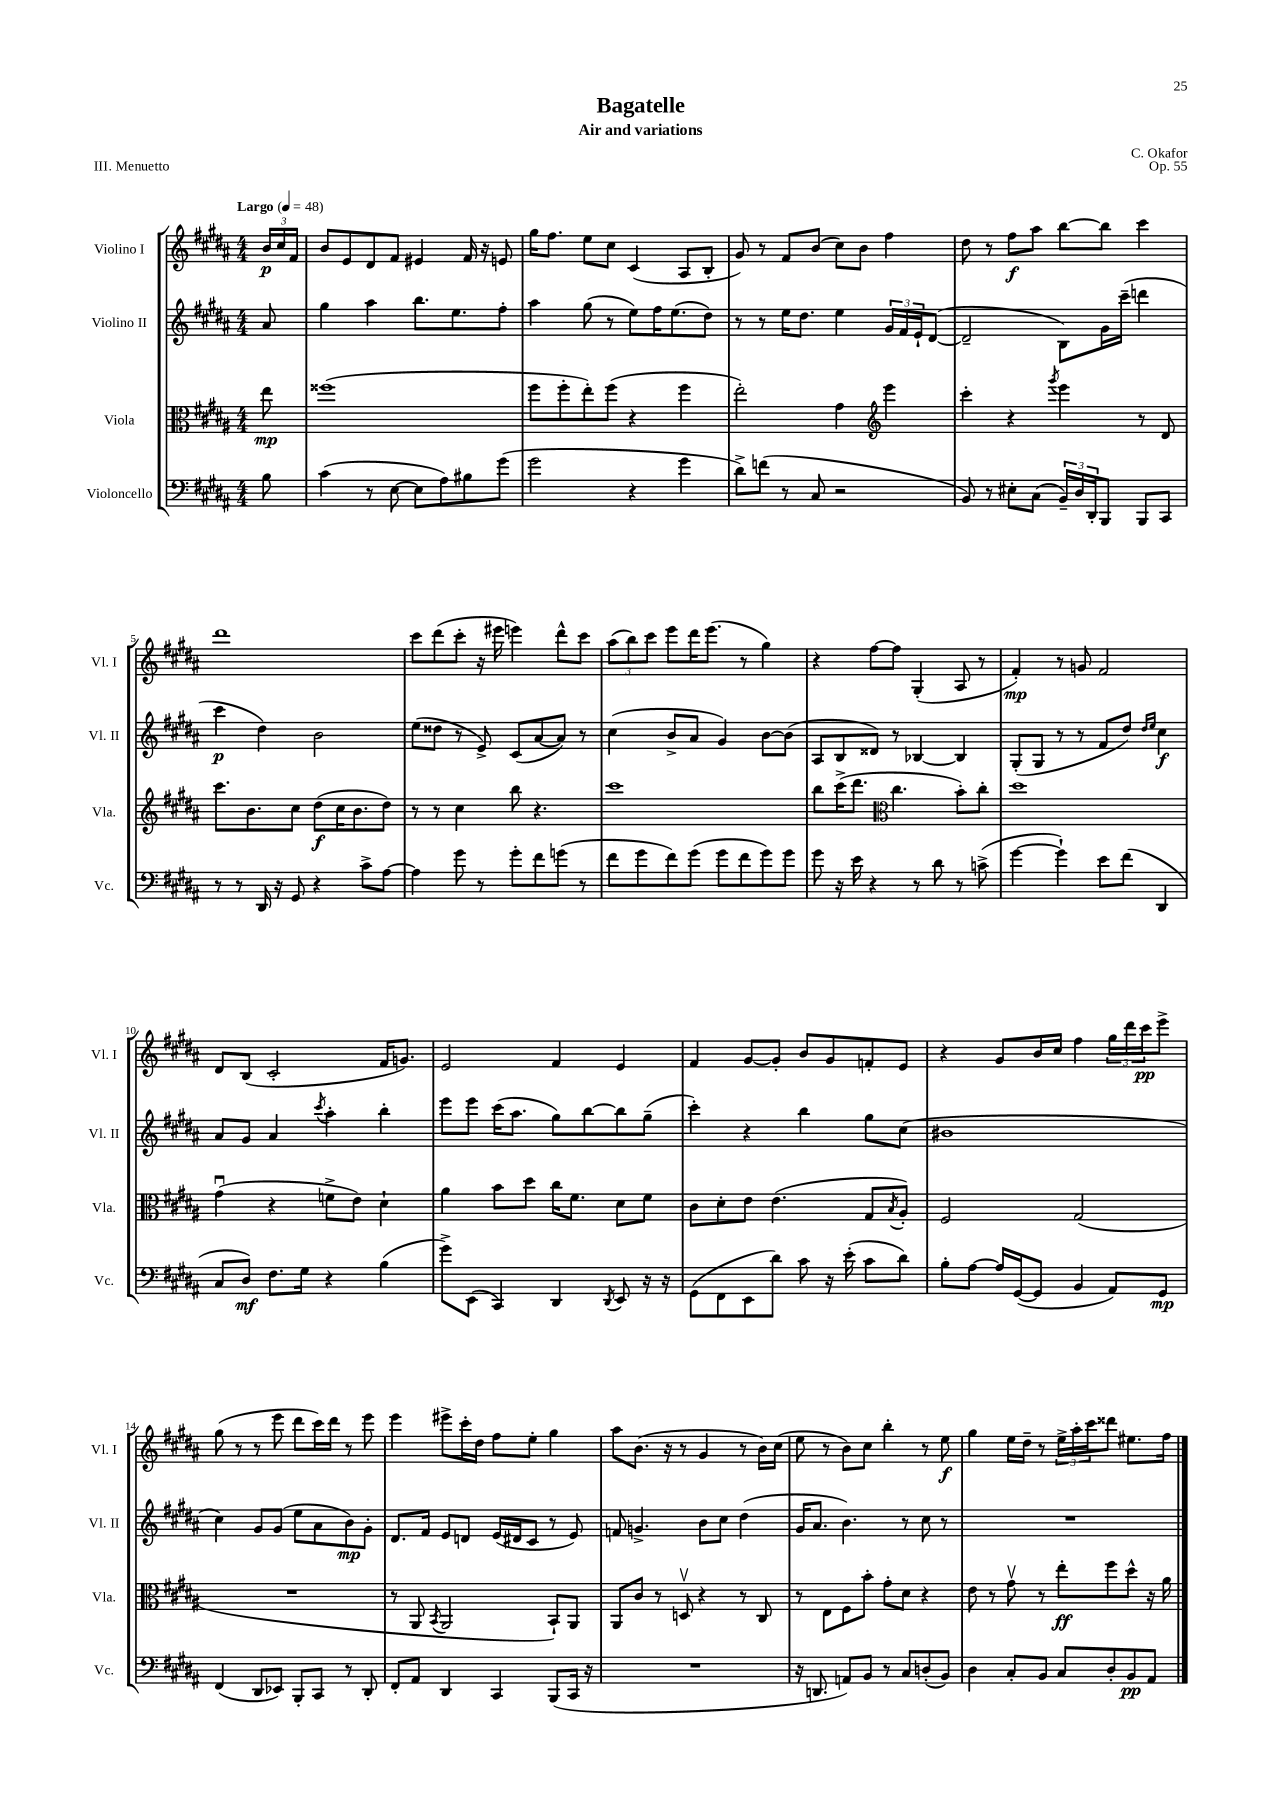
\header { title = "Bagatelle" composer = "C. Okafor" subtitle = "Air and variations" opus = "Op. 55" piece = "III. Menuetto" }
<<
\new StaffGroup <<
\new Staff = "s0" \with { instrumentName = "Violino I" shortInstrumentName = "Vl. I" } {
    \clef treble \key b \major \numericTimeSignature \time 4/4 \partial 8 \tempo "Largo" 4 = 48
    \tuplet 3/2 { b'16\p cis''16 fis'16 } |
    b'8 e'8 dis'8 fis'8 eis'4 fis'16 r16 e'8 |
    gis''16 fis''8. e''8 cis''8 cis'4( ais8 b8-. |
    gis'8) r8 fis'8 b'8( cis''8) b'8 fis''4 |
    dis''8 r8 fis''8\f ais''8 b''8~ b''8 cis'''4 |
    dis'''1 |
    cis'''8 dis'''8( cis'''8-. r16 eis'''16 e'''4) dis'''8-^ cis'''8 |
    \tuplet 3/2 { ais''8( b''8) cis'''8 } e'''8 dis'''16 e'''8.( r8 gis''4) |
    r4 fis''8~ fis''8 gis4-.( ais8 r8 |
    fis'4-.\mp) r8 g'8 fis'2 |
    dis'8 b8( cis'2-. fis'16 g'8.) |
    e'2 fis'4 e'4 |
    fis'4 gis'8~ gis'8-. b'8 gis'8 f'8-. e'8 |
    r4 gis'8 b'16 cis''16 fis''4 \tuplet 3/2 { gis''16 dis'''16 cis'''16\pp } e'''8-> |
    gis''8( r8 r8 e'''8 dis'''8 cis'''16) dis'''16 r8 e'''8 |
    e'''4 eis'''8-> cis'''16-. dis''16 fis''8 e''8-. gis''4 |
    ais''8 b'8.( r16 r8 gis'4 r8 b'16) cis''16( |
    e''8 r8 b'8) cis''8 b''4-. r8 e''8\f |
    gis''4 e''16 dis''16-- r8 \tuplet 3/2 { e''16-> ais''16-. cis'''16 } disis'''8 eis''8. fis''16 \bar "|." |
}
\new Staff = "s1" \with { instrumentName = "Violino II" shortInstrumentName = "Vl. II" } {
    \clef treble \key b \major \numericTimeSignature \time 4/4 \partial 8
    ais'8 |
    gis''4 ais''4 b''8. e''8. fis''8-. |
    ais''4 gis''8( r8 e''8) fis''16 e''8.( dis''8) |
    r8 r8 e''16 dis''8. e''4 \tuplet 3/2 { gis'16 fis'16 e'16-! } dis'8~( |
    dis'2-- b8) gis'16 cis'''16--( d'''4 |
    cis'''4\p dis''4) b'2 |
    e''8( disis''8 r8 e'8->) cis'8( ais'8~ ais'8) r8 |
    cis''4( b'8-> ais'8 gis'4) b'8~ b'8( |
    ais8 b8 disis'8) r8 bes4~ bes4 |
    gis8-.( gis8 r8 r8 fis'8 dis''8) \grace { dis''16 e''16 } cis''4\f |
    ais'8 gis'8 ais'4 \acciaccatura { cis'''8 } ais''4-. b''4-. |
    e'''8 e'''8 cis'''16( ais''8. gis''8) b''8~ b''8 gis''8--( |
    cis'''4-.) r4 b''4 gis''8 cis''8( |
    bis'1 |
    cis''4) gis'8 gis'8( e''8 ais'8 b'8\mp) gis'8-. |
    dis'8. fis'16 e'8 d'8 e'16( dis'16 cis'8 r8 e'8) |
    f'8 g'4.-> b'8 cis''8 dis''4( |
    gis'16 ais'8. b'4.) r8 cis''8 r8 |
    R1 \bar "|." |
}
\new Staff = "s2" \with { instrumentName = "Viola" shortInstrumentName = "Vla." } {
    \clef alto \key b \major \numericTimeSignature \time 4/4 \partial 8
    e''8\mp |
    fisis''1( |
    fis''8 fis''8-. e''8-.) fis''8( r4 fis''4 |
    e''2-.) gis'4 \clef treble e'''4 |
    cis'''4-. r4 \acciaccatura { gis'''8 } e'''4 r8 dis'8 |
    cis'''8. b'8. cis''8 dis''8\f( cis''16 b'8. dis''8) |
    r8 r8 cis''4 b''8 r4. |
    cis'''1 |
    b''8 cis'''16->( dis'''8. \clef alto cis''4. b'8-.) cis''8-. |
    dis''1 |
    gis'4\downbow( r4 f'8-> e'8) dis'4-! |
    ais'4 b'8 dis''8 cis''16 fis'8. dis'8 fis'8 |
    cis'8 dis'8-. e'8 e'4.( gis8 \acciaccatura { b8 } ais8-.) |
    fis2 gis2( |
    R1 |
    r8 ais,8 \acciaccatura { b,8 } ais,2 b,8-!) ais,8 |
    ais,8 cis'8 r8 d8\upbow r4 r8 cis8 |
    r8 e8 fis8 b'8-. gis'8-. dis'8 r4 |
    e'8 r8 gis'8\upbow r8 e''8-.\ff fis''8 dis''8-^ r16 ais'16 \bar "|." |
}
\new Staff = "s3" \with { instrumentName = "Violoncello" shortInstrumentName = "Vc." } {
    \clef bass \key b \major \numericTimeSignature \time 4/4 \partial 8
    b8 |
    cis'4( r8 e8~ e8 ais8) bis8 gis'8( |
    gis'2 r4 gis'4 |
    dis'8->) f'8( r8 cis8 r2 |
    b,8) r8 eis8-. cis8( \tuplet 3/2 { b,16--) dis16 dis,16-. } b,,8 b,,8 cis,8 |
    r8 r8 dis,16 r16 gis,8 r4 cis'8-> ais8~ |
    ais4 gis'8 r8 gis'8-. fis'8 g'8( r8 |
    fis'8 gis'8 fis'8) gis'8( gis'8 fis'8 gis'8) gis'8 |
    gis'8 r16 e'16 r4 r8 dis'8 r8 c'8->( |
    gis'4~ gis'4-!) e'8 fis'8( dis,4 |
    cis8 dis8\mf) fis8. gis16 r4 b4( |
    gis'8->) e,8( cis,4) dis,4 \acciaccatura { dis,8 } e,8 r16 r16 |
    gis,8( fis,8 e,8 dis'8) cis'8 r16 e'16-.( cis'8 dis'8) |
    b8-. ais8~ ais16 gis,16~( gis,8 b,4 ais,8) gis,8\mp |
    fis,4( dis,8 ees,8) b,,8-. cis,8 r8 dis,8-. |
    fis,8-. ais,8 dis,4 cis,4 b,,8( cis,16 r16 |
    R1 |
    r16 d,8. a,8) b,8 r8 cis8 d8-.( b,8) |
    dis4 cis8-. b,8 cis8 dis8-. b,8\pp ais,8 \bar "|." |
}
>>
>>
